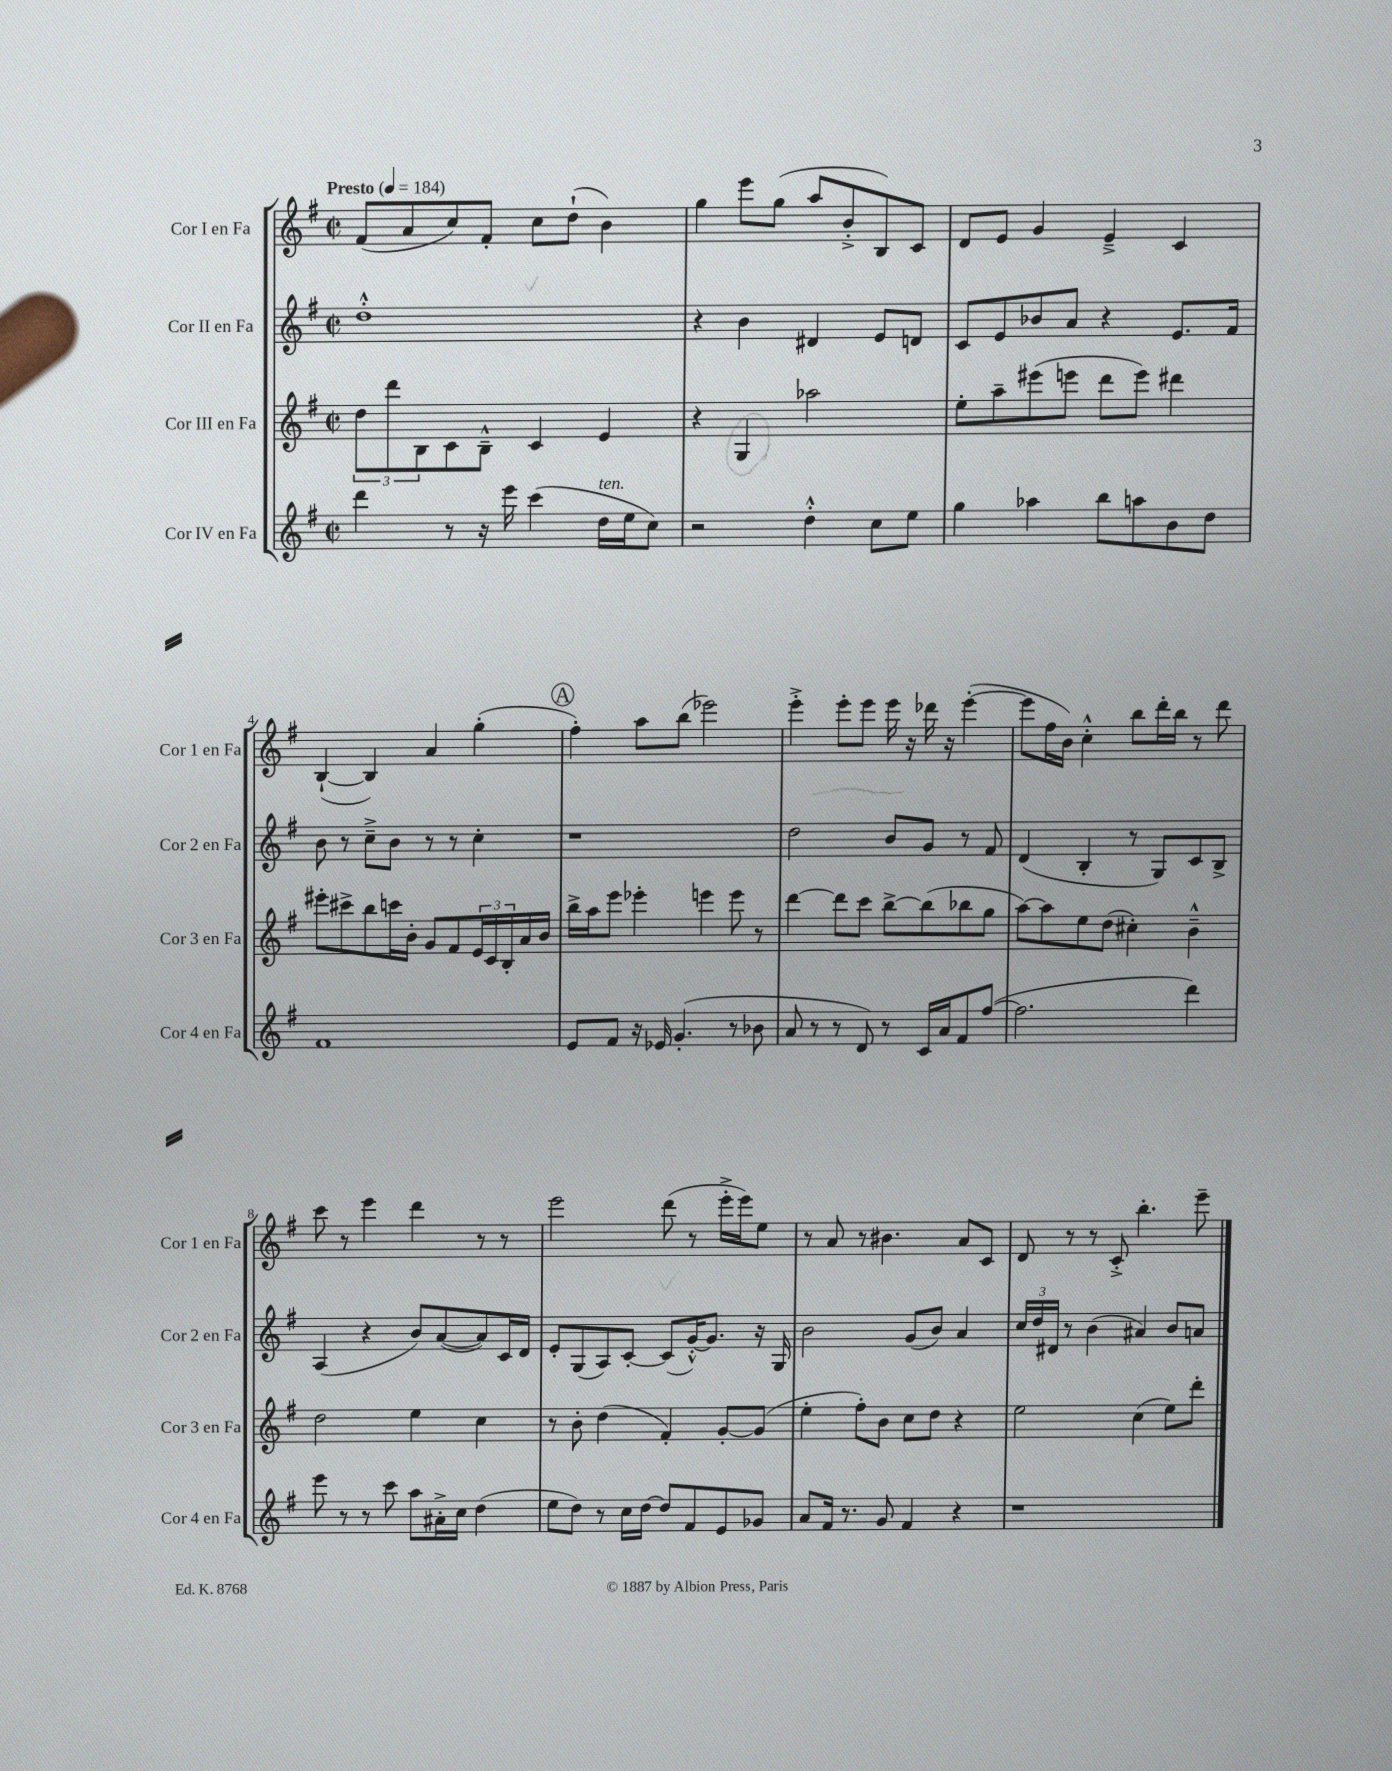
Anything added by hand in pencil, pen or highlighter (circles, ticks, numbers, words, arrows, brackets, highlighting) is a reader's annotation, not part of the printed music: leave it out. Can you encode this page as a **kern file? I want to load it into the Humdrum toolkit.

**kern	**kern	**kern	**kern
*part4	*part3	*part2	*part1
*staff4	*staff3	*staff2	*staff1
*I"Cor IV en Fa	*I"Cor III en Fa	*I"Cor II en Fa	*I"Cor I en Fa
*I'Cor 4 en Fa	*I'Cor 3 en Fa	*I'Cor 2 en Fa	*I'Cor 1 en Fa
*clefG2	*clefG2	*clefG2	*clefG2
*k[f#]	*k[f#]	*k[f#]	*k[f#]
*M2/2	*M2/2	*M2/2	*M2/2
*met(c|)	*met(c|)	*met(c|)	*met(c|)
*MM184	*MM184	*MM184	*MM184
=1	=1	=1	=1
!	!	!	!LO:TX:a:B:t=Presto
4ddd\	12dd\L	1dd'^^	(8f#/L
.	12ddd\	.	.
.	.	.	8a/
.	12B\	.	.
8r	8c\	.	8cc/)
16r	8B~^^\J	.	8f#'/J
16eee\	.	.	.
(4ccc\	4c/	.	8cc\L
.	.	.	(8dd`\J
!LO:TX:a:i:t=ten.	!	!	!
16dd\LL	4e/	.	4b\)
16ee\J	.	.	.
8cc\J)	.	.	.
=2	=2	=2	=2
2r	4r	4r	4gg\
.	4G/	4b\	8eee\L
.	.	.	(8gg\J
4dd'^^\	2aa-X\	4d#X/	8aa/L
.	.	.	8b'^/
8cc\L	.	8e/L	8B/)
8ee\J	.	8dn/J	8c/J
=3	=3	=3	=3
4gg\	8ee'\L	8c/L	8d/L
.	8aa~\	8e/	8e/J
4aa-X\	(8eee#X\	8b-X/	4g/
.	8eeen\J	8a/J	.
8bb\L	8ddd\L	4r	4e~^/
8aan\	8eee\J)	.	.
8b\	4ddd#X\	8.e/L	4c/
8dd\J	.	.	.
.	.	16f#/Jk	.
!!LO:LB:g=z
=4	=4	=4	=4
1f#	8eee#X'\L	8b\	([4B`/
.	8ccc#X^\	8r	.
.	8bb\	8cc~^\L	4B/])
.	16cccn\L	8b\J	.
.	16b'\JJ	.	.
.	8g/L	8r	4a/
.	8f#/	8r	.
.	24e/L	4cc'\	(4gg'\
.	24c/	.	.
.	24B'/	.	.
.	16a/	.	.
.	16b/JJ	.	.
!!LO:REH:place=s1:t=A
=5	=5	=5	=5
8e/L	16bb^\LL	1r	4ff#'\)
.	16aa\J	.	.
8f#/J	8eee\J	.	.
16r	4eee-X'\	.	8aa\L
16e-X/	.	.	.
(4.g'/	.	.	(8bb\J
.	4eeen\	.	2eee-X\)
8r	8eee\	.	.
8b-X\	8r	.	.
=6	=6	=6	=6
8a/	[4ddd\	2dd\	4eee'^\
8r	.	.	.
8r	8ddd\L]	.	8eee'\L
8d/)	8ccc\J	.	8eee\J
8r	[8bb^\L	8b/L	16eee\
.	.	.	16r
16c/LL	(8bb\]	8g/J	16ddd-X\
16a/J	.	.	16r
8f#/	8bb-X\	8r	([4eee'\
([8ff#/J	8gg\J	8f#/	.
=7	=7	=7	=7
2.ff#\]	[8aa\L)	(4d/	8eee\L]
.	8aa\]	.	16ff#\L
.	.	.	16b\JJ)
.	8ee\	4B'/	4cc'^^\
.	(8dd\J	.	.
.	4cc#X'\)	8r	8bb\L
.	.	8G/L)	16ddd'\L
.	.	.	16bb\JJ
4ddd\)	4b~^^\	8c/	8r
.	.	8B^/J	8ddd\
!!LO:LB:g=z
=8	=8	=8	=8
8eee\	2dd\	(4A/	8ccc\
8r	.	.	8r
8r	.	4r	4eee\
8ccc\	.	.	.
8aa\L	4ee\	8b/L)	4ddd\
16a#X'^\L	.	([8a/	.
16cc\JJ	.	.	.
(4dd\	4cc\	8a/])	8r
.	.	16c/L	8r
.	.	16d/JJ	.
=9	=9	=9	=9
8ee\L	8r	8e'/L	2eee\
8dd\J)	8b'\	(8G/	.
8r	(4dd\	8A/)	.
16cc\LL	.	[8c'/J	.
[16dd\JJ	.	.	.
8dd/L]	4f#'/)	(8c/L]	(8ddd\
8f#/	.	[16g'^^/K)	8r
.	.	8.g/J]	.
8e/	[8g'/L	.	16eee'^\LL
.	.	.	16eee\J)
8g-X/J	(8g/J]	16r	8ee\J
.	.	16G/	.
=10	=10	=10	=10
8a/L	4ee'\	2b\	8r
16f#/Jk	.	.	8a/
8.r	.	.	.
.	8ff#'\L)	.	8r
8g/	8b\J	.	4.b#X\
4f#/	8cc\L	(8g/L	.
.	8dd\J	8b/J)	.
4r	4r	4a/	8a/L
.	.	.	8c/J
=11	=11	=11	=11
1r	2ee\	24cc/LL	8d/
.	.	24dd/	.
.	.	24d#X/JJ	.
.	.	8r	8r
.	.	(4b\	8r
.	.	.	8c'^/
.	(4cc\	4a#X/)	4.bb'\
.	8ee\L)	8b/L	.
.	8ddd'\J	8an/J	8eee~\
==	==	==	==
*-	*-	*-	*-
